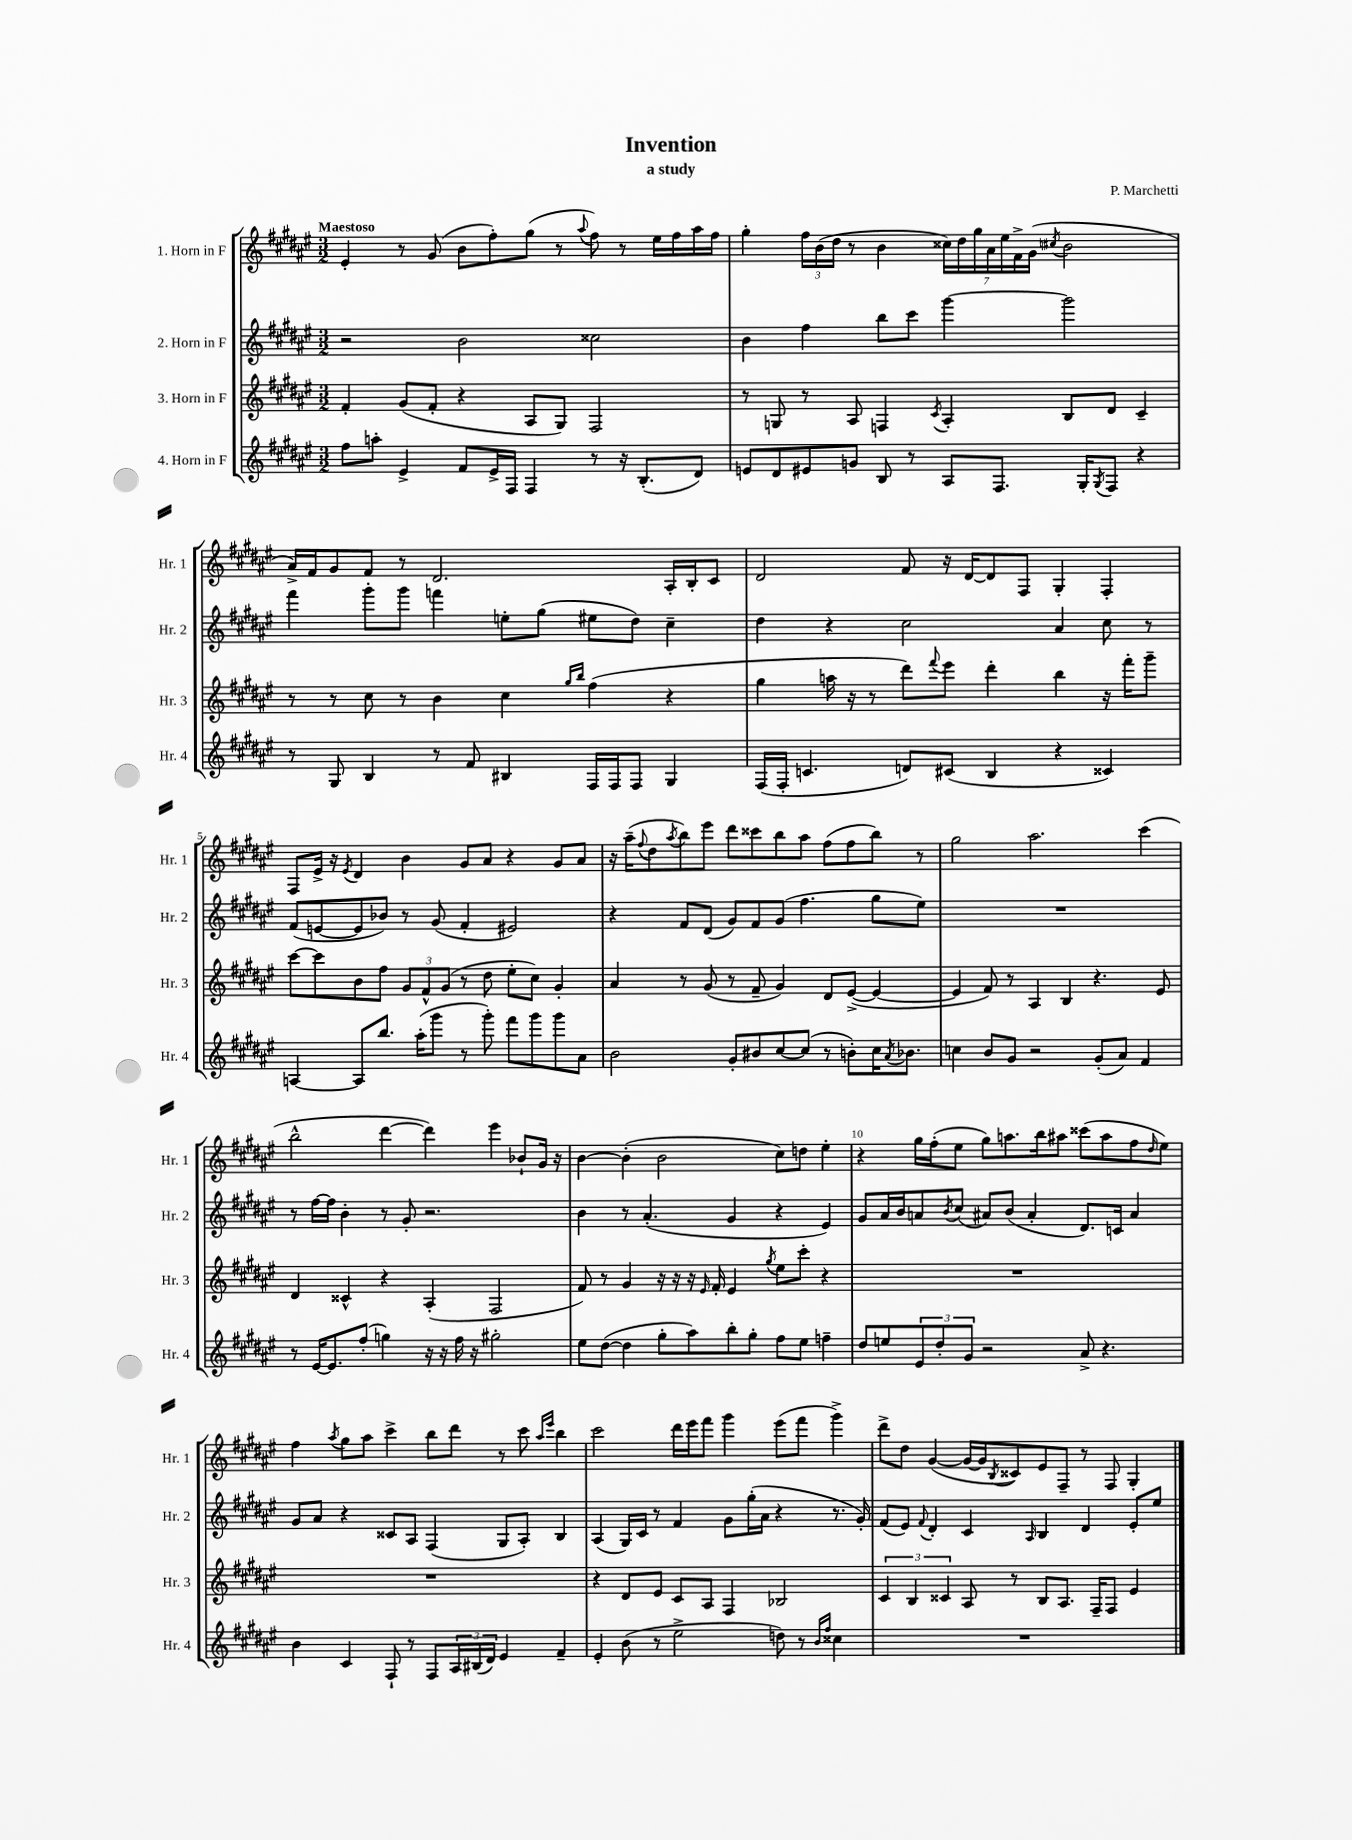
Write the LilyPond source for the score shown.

\header { title = "Invention" composer = "P. Marchetti" subtitle = "a study" }
<<
\new StaffGroup <<
\new Staff = "s0" \with { instrumentName = "1. Horn in F" shortInstrumentName = "Hr. 1" } {
    \clef treble \key fis \major \numericTimeSignature \time 3/2 \tempo "Maestoso"
    eis'4-. r8 gis'8( b'8 fis''8-.) gis''8( r8 \appoggiatura { ais''8 } fis''8) r8 eis''16 fis''16 ais''16 fis''16 |
    gis''4-. \tuplet 3/2 { fis''16 b'16( dis''16 } r8 b'4 \tuplet 7/4 { cisis''16) dis''16 gis''16 ais'16 eis''16 fis'16-> gis'16( } \acciaccatura { cis''8 } b'2 |
    ais'16->) fis'16 gis'8 fis'8 r8 dis'2. ais16-. b16-. cis'8 |
    dis'2 fis'8 r16 dis'16~ dis'8 fis8 gis4-. fis4-. |
    fis8 eis'16-> r16 \acciaccatura { eis'8 } dis'4 b'4 gis'8 ais'8 r4 gis'8 ais'8 |
    r16 ais''16--( \appoggiatura { fis''8 } dis''8 \acciaccatura { ais''8 } b''8) eis'''8 dis'''8 cisis'''8 b''8 ais''8 fis''8( fis''8 b''8) r8 |
    gis''2 ais''2. cis'''4( |
    b''2-^ dis'''4~ dis'''4) eis'''4 bes'8-! gis'16 r16 |
    b'4~ b'4-.( b'2 cis''8) d''8 eis''4-. |
    r4 gis''16 fis''16-.( eis''8 gis''8) a''8. b''16 ais''8 cisis'''8( ais''8 fis''8 \grace { dis''16 } eis''8) |
    fis''4 \acciaccatura { ais''8 } gis''8 ais''8 cis'''4-> b''8 dis'''8 r8 cis'''8 \grace { ais''16 eis'''16 } b''4 |
    cis'''2 dis'''16 eis'''16 fis'''8 gis'''4 eis'''8( fis'''8 gis'''4->) |
    dis'''8-> dis''8 gis'4~( gis'16~ gis'16 \acciaccatura { b8 } cisis'8) eis'8 fis8-- r8 fis8 gis4-. \bar "|." |
}
\new Staff = "s1" \with { instrumentName = "2. Horn in F" shortInstrumentName = "Hr. 2" } {
    \clef treble \key fis \major \numericTimeSignature \time 3/2
    r2 b'2 cisis''2 |
    b'4 fis''4 b''8 cis'''8 gis'''4~ gis'''2 |
    fis'''4 gis'''8-. gis'''8 f'''4 e''8-. gis''8( eis''8 dis''8) cis''4-- |
    dis''4 r4 cis''2 ais'4 cis''8 r8 |
    fis'8( e'8~ e'8 bes'8) r8 gis'8( fis'4-. eis'2) |
    r4 fis'8 dis'8( gis'8) fis'8 gis'8( fis''4. gis''8 eis''8) |
    R1. |
    r8 fis''16~ fis''16 b'4-. r8 gis'8-. r2. |
    b'4 r8 ais'4.-.( gis'4 r4 eis'4) |
    gis'8 ais'16 b'16 a'8 \acciaccatura { b'8 } cis''8( ais'8) b'8( ais'4-. dis'8.) c'16 ais'4 |
    gis'8 ais'8 r4 cisis'8 ais8 fis4( gis8 ais8-.) b4 |
    ais4( gis16) cis'16 r8 fis'4 gis'8 gis''16-.( ais'16 r4 r8. gis'16-.) |
    fis'8( eis'8) \appoggiatura { fis'8 } dis'4-. cis'4 \grace { ais16 } b4 dis'4 eis'8-. eis''8 \bar "|." |
}
\new Staff = "s2" \with { instrumentName = "3. Horn in F" shortInstrumentName = "Hr. 3" } {
    \clef treble \key fis \major \numericTimeSignature \time 3/2
    fis'4-. gis'8( fis'8-. r4 ais8 gis8) fis2 |
    r8 g8 r8 ais8 f4 \acciaccatura { cis'8 } ais4-. b8 dis'8 cis'4-- |
    r8 r8 cis''8 r8 b'4 cis''4 \grace { gis''16 b''16 } fis''4( r4 |
    gis''4 a''16 r16 r8 dis'''8) \appoggiatura { fis'''8 } eis'''8 dis'''4-. b''4 r16 fis'''16-. gis'''8-- |
    cis'''8~ cis'''8 b'8 fis''8 \tuplet 3/2 { gis'8 fis'8-^ gis'8( } r8 dis''8 eis''8-. cis''8) gis'4-. |
    ais'4 r8 gis'8( r8 fis'8-- gis'4) dis'8 eis'8~->( eis'4~ |
    eis'4 fis'8) r8 ais4 b4 r4. eis'8 |
    dis'4 cisis'4-^ r4 ais4-.( fis2 |
    fis'8) r8 gis'4 r16 r16 r16 \grace { eis'16 } fis'16-. eis'4 \acciaccatura { gis''8 } eis''8 cis'''8-. r4 |
    R1. |
    R1. |
    r4 dis'8 eis'8 cis'8 ais8 fis4 bes2 |
    \tuplet 3/2 { cis'4 b4 cisis'4 } ais8 r8 b8 ais8. fis16-- fis8 eis'4 \bar "|." |
}
\new Staff = "s3" \with { instrumentName = "4. Horn in F" shortInstrumentName = "Hr. 4" } {
    \clef treble \key fis \major \numericTimeSignature \time 3/2
    fis''8 a''8-. eis'4-> fis'8 eis'16-> fis16 fis4 r8 r16 b8.-.( dis'8) |
    e'8 dis'8 eis'8 g'8 b8 r8 ais8 fis8. gis16-. \acciaccatura { gis8 } fis8 r4 |
    r8 gis8 b4 r8 fis'8 bis4 fis16 fis16 fis8 gis4 |
    fis16( fis16-. c'4. d'8) cis'8( b4 r4 cisis'4) |
    a4~ a8 b''8. ais''16-.( gis'''8 r8 gis'''8-.) fis'''8 gis'''8 gis'''8 ais'8 |
    b'2 gis'8-. bis'8 cis''8~ cis''8( r8 b'8-.) cis''16 \acciaccatura { ais'8 } bes'8. |
    c''4 b'8 gis'8 r2 gis'8-.( ais'8) fis'4 |
    r8 eis'16~ eis'8. fis''8-.( g''4) r16 r16 fis''16 r16 gis''2-. |
    eis''8 dis''8~( dis''4 gis''8-. ais''8) b''8-. gis''8-. fis''8 eis''8 f''4-- |
    dis''8 e''8 \tuplet 3/2 { eis'8 dis''8-. gis'8 } r2 ais'8-> r4. |
    b'4 cis'4 fis8-! r8 fis8 \tuplet 3/2 { ais16 bis16( dis'16) } eis'4 fis'4-- |
    eis'4-. b'8( r8 eis''2-> d''8) r8 \grace { b'16 fis''16 } cisis''4 |
    R1. \bar "|." |
}
>>
>>
\layout { \context { \Score \override BarNumber.break-visibility = ##(#f #t #t) barNumberVisibility = #(every-nth-bar-number-visible 5) } }
